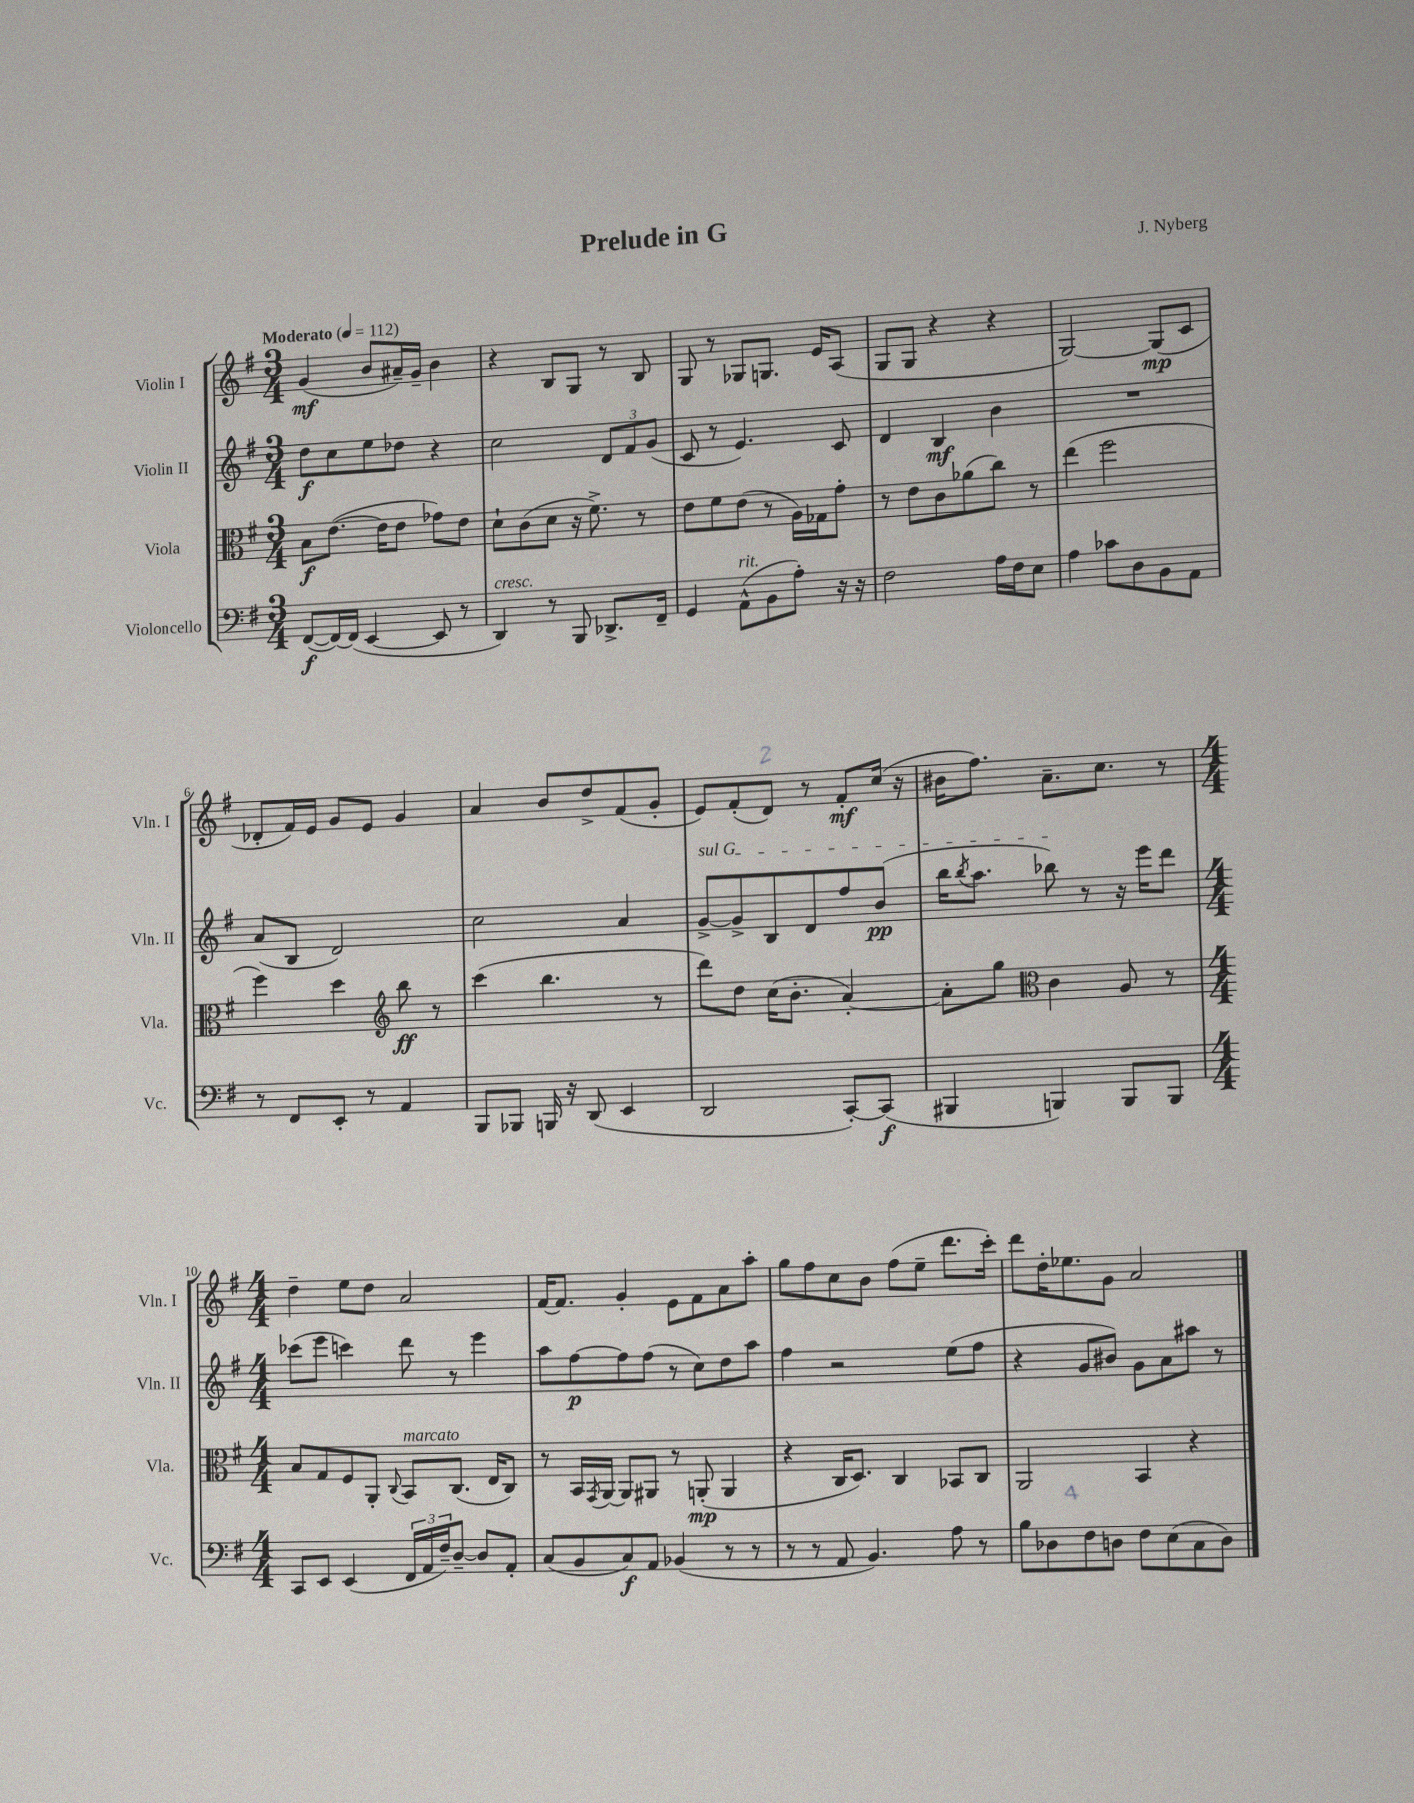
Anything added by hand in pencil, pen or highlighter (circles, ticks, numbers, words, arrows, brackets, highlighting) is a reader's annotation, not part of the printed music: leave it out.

**kern	**kern	**kern	**kern
*staff4	*staff3	*staff2	*staff1
*clefF4	*clefC3	*clefG2	*clefG2
*k[f#]	*k[f#]	*k[f#]	*k[f#]
*M3/4	*M3/4	*M3/4	*M3/4
*MM112	*MM112	*MM112	*MM112
([8FF#	8B	8dd	(4g
16FF#_)	([8.e	8cc	.
(16FF#]	.	.	.
[4EE	.	8ee	8b
.	16e]	.	.
.	8e	8dd-	16a#~)
.	.	.	16g~
8EE]	8g-)	4r	4b
8r	8e	.	.
=	=	=	=
4DD)	8d`	2cc	4r
.	(8c	.	.
8r	8d	.	8B
8BBB	16r	.	8G
.	8.f#^)	.	.
8.DD-^	.	12d	8r
.	.	12f#	.
.	8r	.	8B
.	.	(12g	.
16FF#~	.	.	.
=	=	=	=
4GG	8e	8c	8G
.	8f#	8r	8r
(8AA^^	(8e	4.e)	8G-
8BB	8r	.	8.G
8A')	16A)	.	.
.	16G-	.	16e
16r	8g'	8c	(8A
16r	.	.	.
=	=	=	=
2F#	8r	4d	8G
.	8e	.	8G
.	8c	4B	4r
.	(8a-	.	.
16A	8cc)	4b	4r
16F#	.	.	.
8E	8r	.	.
=	=	=	=
4A	(4ee	2.r	[2G)
8c-	2ff#	.	.
8D	.	.	.
8BB	.	.	(8G]
8AA	.	.	8c
=	=	=	=
8r	4ff#)	(8a	8d-'
8FF#	.	8B	16f#)
.	.	.	16e
8EE'	4dd	2d)	8g
8r	.	.	8e
*	*clefG2	*	*
4AA	8bb	.	4g
.	8r	.	.
=	=	=	=
8BBB	(4ccc	2cc	4a
8BBB-	.	.	.
16BBB	4.bb	.	8b
16r	.	.	.
(8DD	.	.	8dd^
4EE	.	4a	(8f#
.	8r	.	8g'
=	=	=	=
2DD	8ddd)	[8g^	8e)
.	8dd	8g^]	(8f#'
.	(16cc	8B	8d)
.	8.b'	.	.
.	.	8d	8r
[8CC')	[4a')	8ff#	8f#'
(8CC]	.	(8b	(16cc
.	.	.	16r
=	=	=	=
4BBB#	8a']	16bb	16b#
.	.	8qbb	.
.	.	8.aa	8.ff#)
.	8gg	.	.
*	*clefC3	*	*
4BBB)	4c	8bb-)	8.a~
.	.	8r	.
.	.	.	8.cc
8BBB	8A	16r	.
.	.	16eee	.
8BBB	8r	8ddd	8r
=	=	=	=
*M4/4	*M4/4	*M4/4	*M4/4
8CC	8B	(8ccc-	4dd~
8EE	8G	8eee	.
(4EE	8F#	4ccc)	8ee
.	8AA'	.	8dd
.	8qqC	.	.
24FF#	8BB	8ddd	2a
24AA	.	.	.
24F#~)	.	.	.
[8D~	(8.C	8r	.
8D]	.	4eee	.
.	16E	.	.
8AA'	8C)	.	.
=	=	=	=
(8C	8r	8aa	[16f#
.	.	.	8.f#]
8BB	16BB	[8ff#	.
.	8qGG	.	.
.	[16AA	.	.
8C)	8AA]	8ff#]	4g'
8AA	8AA#	(8ff#	.
(4BB-	8r	8r	8e
.	(8AA'	8cc)	8f#
8r	4AA	8dd	8a
8r	.	8aa	8aa'
=	=	=	=
8r	4r	4ff#	8gg
8r	.	.	8ff#
8AA	16C	2r	8cc
.	8.D)	.	.
4.BB)	.	.	8b
.	4C	.	(8ff#
.	.	.	8ee~
8A	8BB-	(8ee	8.ddd
8r	8C	8ff#	.
.	.	.	16ccc')
=	=	=	=
8B	2AA	4r	8ddd
8D-	.	.	16dd'
.	.	.	8.ee-
8F#	.	8g	.
8D	.	8b#)	8g
8F#	4BB	8g	2a
(8E	.	8a	.
8C	4r	8aa#	.
8D)	.	8r	.
==	==	==	==
*-	*-	*-	*-
